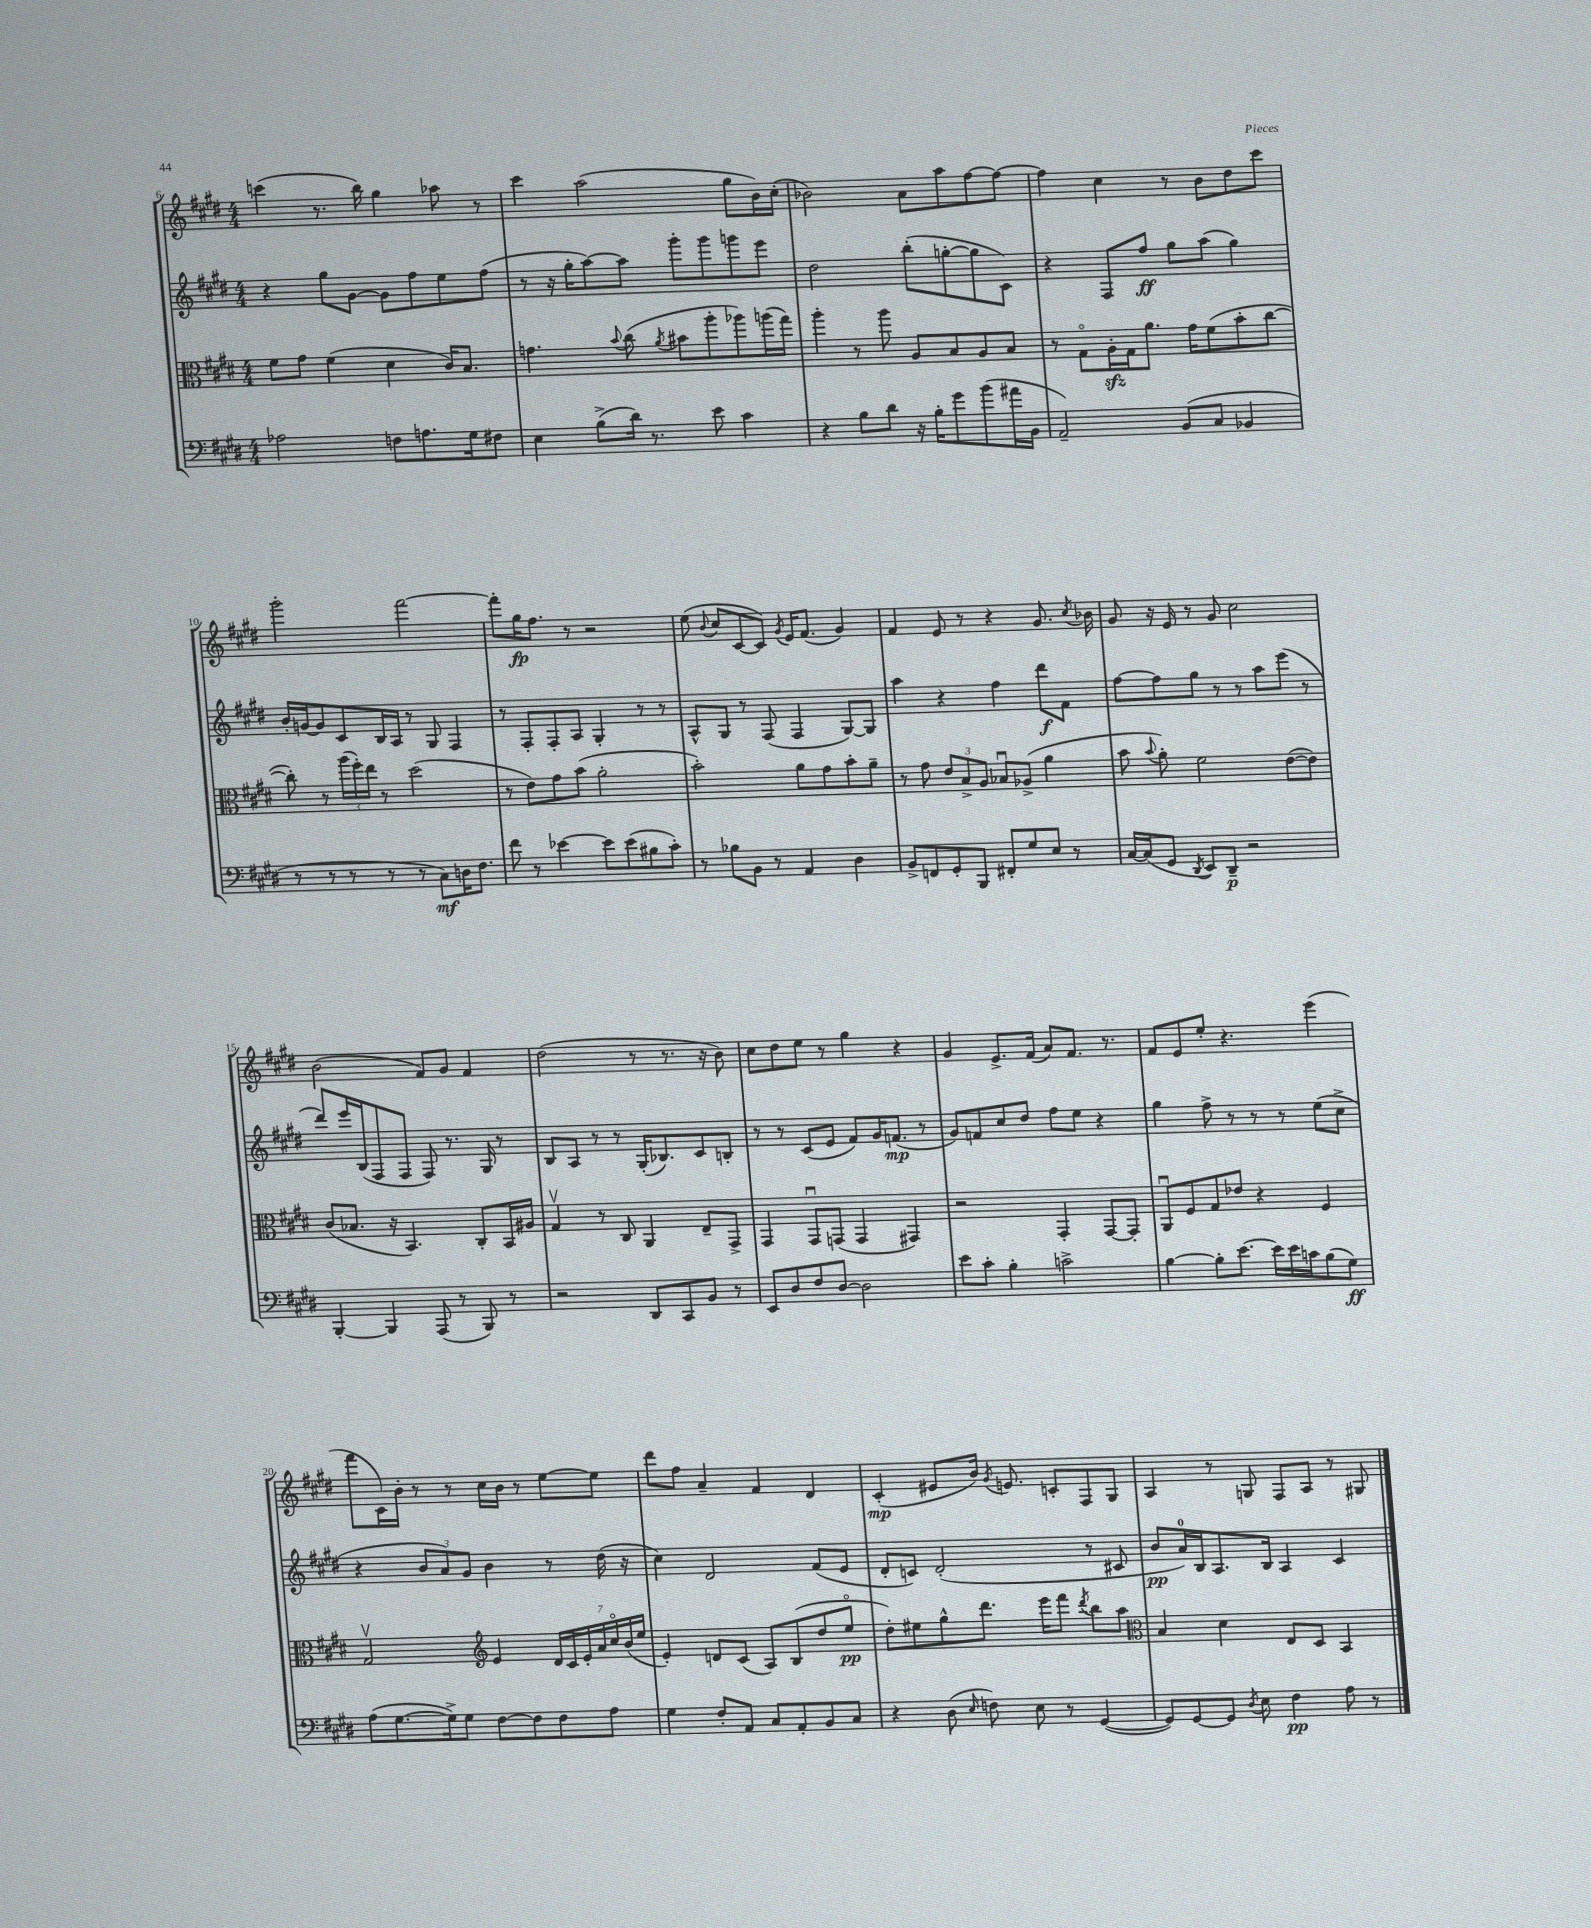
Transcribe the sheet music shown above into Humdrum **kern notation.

**kern	**dynam	**kern	**dynam	**kern	**dynam	**kern	**dynam
*part4	*part4	*part3	*part3	*part2	*part2	*part1	*part1
*staff4	*staff4	*staff3	*staff3	*staff2	*staff2	*staff1	*staff1
*clefF4	*	*clefC3	*	*clefG2	*	*clefG2	*
*k[f#c#g#d#]	*	*k[f#c#g#d#]	*	*k[f#c#g#d#]	*	*k[f#c#g#d#]	*
*M4/4	*	*M4/4	*	*M4/4	*	*M4/4	*
=6	=6	=6	=6	=6	=6	=6	=6
2A-X\	.	8f#\L	.	4r	.	(4cccn\	.
.	.	8g#\J	.	.	.	.	.
.	.	(4f#\	.	8gg#\L	.	8.r	.
.	.	.	.	[8g#\J	.	.	.
.	.	.	.	.	.	16bb\)	.
8Fn\L	.	4d#\	.	8g#\L]	.	4gg#\	.
8.An\	.	.	.	8ff#\	.	.	.
.	.	16c#/KL)	.	8ee\	.	8aa-X\	.
16G#\k	.	8.B/J	.	.	.	.	.
8F#X\J	.	.	.	(8ff#\J	.	8r	.
=7	=7	=7	=7	=7	=7	=7	=7
4E\	.	4.gn\	.	8r	.	4ccc#\	.
.	.	.	.	16r	.	.	.
.	.	.	.	16gg#'\KL	.	.	.
(8B^\L	.	.	.	[8aa\)	.	(2aa\	.
.	.	8qqb/	.	.	.	.	.
16d#\Jk)	.	(8cc#\	.	8aa\J]	.	.	.
8.r	.	.	.	.	.	.	.
.	.	8qa/	.	.	.	.	.
.	.	8b#X\L	.	8ggg#'\L	.	.	.
8e\	.	8aa'\	.	8ggg#\	.	.	.
4c#\	.	8aa-X\)	.	8gggn\	.	8gg#\L	.
.	.	(16aan\L	.	8eee\J	.	16b\L)	.
.	.	16gg#\JJ)	.	.	.	(16cc#'\JJ	.
=8	=8	=8	=8	=8	=8	=8	=8
4r	.	4aa'\	.	2dd#\	.	2b-X\)	.
8B\L	.	8r	.	.	.	.	.
8d#\J	.	8aa\	.	.	.	.	.
16r	.	8A/L	.	(8bb'\L	.	8a\L	.
16B'\KL	.	.	.	.	.	.	.
8g#\	.	8B/	.	[8ggn'\	.	8aa\	.
(8b\	.	8A/	.	8gg\]	.	[8ff#\	.
16a#X\L	.	8B/J	.	8c#\J)	.	8ff#\J_	.
16BB\JJ	.	.	.	.	.	.	.
=9	=9	=9	=9	=9	=9	=9	=9
2AA~/)	.	8r	.	4r	.	4ff#\]	.
.	.	8G#\L	.	.	.	.	.
.	.	16Azz'\L	.	8F#/L	.	4cc#\	.
.	.	16G#\J	.	.	.	.	.
.	.	8.a\J	.	8ff#/J	ff	.	.
(8BB/L	.	.	.	8gg#\L	.	8r	.
.	.	16g#\KL	.	.	.	.	.
8C#/J	.	(8f#\	.	(8aa\J	.	8b\L	.
4BB-X/	.	8b'\	.	4gg#\)	.	8dd#\	.
.	.	[8cc#\J	.	.	.	8ccc#\J	.
!!LO:LB:g=z
=10	=10	=10	=10	=10	=10	=10	=10
8r	.	8cc#'\])	.	16b'/LL	.	2ggg#'\	.
.	.	.	.	[16gn/J	.	.	.
8r	.	8r	.	8g/]	.	.	.
8r	.	(24aa\LL	.	8c#/	.	.	.
.	.	24ff#'\)	.	.	.	.	.
.	.	24ee\JJ	.	.	.	.	.
8r	.	8r	.	16B/L	.	.	.
.	.	.	.	16A/JJ	.	.	.
8r	.	(2dd#\	.	8r	.	[2fff#\	.
8C#\L)	mf	.	.	8G#/	.	.	.
16Dn\K	.	.	.	4F#/	.	.	.
8.F#\J	.	.	.	.	.	.	.
=11	=11	=11	=11	=11	=11	=11	=11
8f#\	.	8r	.	8r	.	8fff#'\L]	.
8r	.	8e\L)	.	8F#'/L	.	16gg#\K	fp
.	.	.	.	.	.	8.ff#\J	.
[4e-X\	.	8g#\	.	8F#'/	.	.	.
.	.	(8b\J	.	8A/J	.	8r	.
8e-\L]	.	2a'\	.	4G#'/	.	2r	.
(8e-\	.	.	.	.	.	.	.
8B#X\	.	.	.	8r	.	.	.
8c#'\J)	.	.	.	8r	.	.	.
=12	=12	=12	=12	=12	=12	=12	=12
8r	.	2b'\)	.	8A^^/L	.	(8ee\	.
.	.	.	.	.	.	8qqb/	.
8B-X\L	.	.	.	8G#/J	.	8cc#/L	.
8BB\J	.	.	.	8r	.	[8c#/	.
8r	.	.	.	(8F#/	.	8c#/J])	.
.	.	.	.	.	.	8qg#/	.
4AA/	.	8a\L	.	4F#/	.	16e/KL	.
.	.	.	.	.	.	(8.f#/J	.
.	.	8g#\	.	.	.	.	.
4D#\	.	8b'\	.	[8G#/L)	.	4g#/)	.
.	.	8a~\J	.	8G#/J]	.	.	.
=13	=13	=13	=13	=13	=13	=13	=13
8BB^/L	.	8r	.	4aa\	.	4f#/	.
8FFn/	.	8g#\	.	.	.	.	.
8GG#'/	.	12e/L	.	4r	.	8e/	.
.	.	12B^/	.	.	.	.	.
8BBB/J	.	.	.	.	.	8r	.
.	.	12A/J	.	.	.	.	.
8FF#X'/L	.	8B-Xu/L	.	4ff#\	.	4r	.
8G#/	.	(8A-X^/J	.	.	.	.	.
8E/J	.	4a\	.	8ddd#\L	f	8.g#/	.
8r	.	.	.	8f#\J	.	.	.
.	.	.	.	.	.	8qcc#/	.
.	.	.	.	.	.	16b-X\	.
=14	=14	=14	=14	=14	=14	=14	=14
[16C#/LL	.	8b\	.	[8ff#\L	.	8g#/	.
(16C#/J]	.	.	.	.	.	.	.
.	.	8qqb/	.	.	.	.	.
8GG#/J	.	8a'\)	.	8ff#\]	.	16r	.
.	.	.	.	.	.	16e/	.
8qDD#/	.	.	.	.	.	.	.
8EE/L)	.	2f#\	.	8gg#\J	.	8r	.
8DD#~/J	p	.	.	8r	.	8g#/	.
2r	.	.	.	8r	.	2cc#\	.
.	.	.	.	8aa\L	.	.	.
.	.	([8e\L	.	(8eee\J	.	.	.
.	.	8e\J])	.	8r	.	.	.
!!LO:LB:g=z
=15	=15	=15	=15	=15	=15	=15	=15
[4BBB'/	.	(8c#/L	.	8ddd#/L)	.	(2b\	.
.	.	8.B-X/J	.	16eee/L	.	.	.
.	.	.	.	(16B/J	.	.	.
4BBB/]	.	.	.	8F#/	.	.	.
.	.	16r	.	.	.	.	.
.	.	4.BB/)	.	8F#/J	.	.	.
(8AAA/	.	.	.	8F#/)	.	8f#/L)	.
8r	.	.	.	8.r	.	8g#/J	.
8BBB/)	.	8C#'/L	.	.	.	4f#/	.
.	.	.	.	16G#/	.	.	.
8r	.	16BB/L	.	8r	.	.	.
.	.	16A#X/JJ	.	.	.	.	.
=16	=16	=16	=16	=16	=16	=16	=16
2r	.	4G#v/	.	8B/L	.	(2dd#\	.
.	.	.	.	8A/J	.	.	.
.	.	8r	.	8r	.	.	.
.	.	8C#/	.	8r	.	.	.
8DD#/L	.	4AA/	.	(16G#'/KL	.	8r	.
.	.	.	.	8.B-X/)	.	.	.
8CC#/	.	.	.	.	.	8.r	.
8BB/J	.	8E~/L	.	8c#/	.	.	.
.	.	.	.	.	.	16r	.
8r	.	8GG#^/J	.	8Bn'/J	.	8b\)	.
=17	=17	=17	=17	=17	=17	=17	=17
8EE/L	.	4GG#/	.	8r	.	8cc#\L	.
8D#/	.	.	.	8r	.	8dd#\	.
8F#/	.	8GG#u/L	.	(8c#/L	.	8ee\J	.
[8D#/J	.	(8GGn/J	.	8e/J	.	8r	.
2D#\]	.	4GG/	.	8f#/L)	.	4gg#\	.
.	.	.	.	16g#/K	.	.	.
.	.	.	.	(8.fn/J	mp	.	.
.	.	4GG#X/)	.	.	.	4r	.
.	.	.	.	8r	.	.	.
=18	=18	=18	=18	=18	=18	=18	=18
8e\L	.	2r	.	8g#/L)	.	4g#/	.
8c#'\J	.	.	.	8fn/	.	.	.
4B'\	.	.	.	8cc#/	.	8.e^/L	.
.	.	.	.	8dd#/J	.	.	.
.	.	.	.	.	.	(16f#/Jk	.
2cn^\	.	4GG#'/	.	8ff#\L	.	8a/L)	.
.	.	.	.	8ee\J	.	8.f#/J	.
.	.	[8GG#/L	.	4r	.	.	.
.	.	.	.	.	.	8.r	.
.	.	8GG#'/J]	.	.	.	.	.
=19	=19	=19	=19	=19	=19	=19	=19
[4B\	.	8AAu/L	.	4gg#\	.	8f#/L	.
.	.	8F#/	.	.	.	8e/	.
8B'\L]	.	8G#/	.	8ff#^\	.	8ee'/J	.
[8.e\J	.	8e-X/J	.	8r	.	4.r	.
.	.	4r	.	8r	.	.	.
16e\LL]	.	.	.	.	.	.	.
16e\	.	.	.	8r	.	.	.
16cn\J	.	.	.	.	.	.	.
(8B\	.	4F#/	.	(8ee\L	.	(4eee\	.
8G#\J)	ff	.	.	8cc#^\J	.	.	.
!!LO:LB:g=z
=20	=20	=20	=20	=20	=20	=20	=20
(8A\L	.	2G#v/	.	4r	.	8fff#\L	.
[8.G#\	.	.	.	.	.	16c#\L)	.
.	.	.	.	.	.	16b'\JJ	.
.	.	.	.	12b/L	.	8r	.
16G#^\k])	.	.	.	.	.	.	.
.	.	.	.	12a/)	.	.	.
8G#\J	.	.	.	.	.	8r	.
.	.	.	.	12g#/J	.	.	.
*	*	*clefG2	*	*	*	*	*
[8F#\L	.	4e/	.	4b\	.	16cc#\LL	.
.	.	.	.	.	.	16b\JJ	.
8F#\]	.	.	.	.	.	8r	.
8F#\	.	28d#/LL	.	8r	.	[8ee\L	.
.	.	28c#/	.	.	.	.	.
.	.	28e'/	.	.	.	.	.
.	.	28a/	.	.	.	.	.
8A\J	.	.	.	(16dd#\	.	8ee\J]	.
.	.	28cc#/	.	.	.	.	.
.	.	(28b/	.	.	.	.	.
.	.	.	.	16r	.	.	.
.	.	28ee/JJ	.	.	.	.	.
=21	=21	=21	=21	=21	=21	=21	=21
4G#\	.	4e'/)	.	4cc#\)	.	8ddd#\L	.
.	.	.	.	.	.	8ff#\J	.
8F#'/L	.	8dn/L	.	2d#/	.	4a~/	.
8AA/J	.	(8c#/J	.	.	.	.	.
8C#/L	.	8A/L)	.	.	.	4f#/	.
8AA'/	.	(8B/	.	.	.	.	.
8BB/	.	8dd#/	.	(8f#/L	.	4d#/	.
8C#/J	.	8ee/J	pp	8e/J	.	.	.
=22	=22	=22	=22	=22	=22	=22	=22
4r	.	8dd#'\L)	.	8d#'/L	.	(4c#'/	mp
.	.	8ee#X\	.	8cn/J)	.	.	.
(8D#\	.	8gg#^^\	.	(2d#'/	.	8e#X/L	.
16qqE/	.	.	.	.	.	.	.
8Fn\)	.	8.ddd#\J	.	.	.	16b/Jk)	.
.	.	.	.	.	.	8qg#/	.
.	.	.	.	.	.	8.en/	.
8E\	.	.	.	.	.	.	.
.	.	16eee\KL	.	.	.	.	.
8r	.	8fff#\J	.	.	.	8cn'/L	.
.	.	8qddd#/	.	.	.	.	.
([4GG#/	.	8bb\L	.	8r	.	8F#/	.
.	.	8aa\J	.	8c#X/	.	8G#/J	.
=23	=23	=23	=23	=23	=23	=23	=23
*	*	*clefC3	*	*	*	*	*
8GG#/L])	.	4B/	.	8b/L	pp	4A/	.
[8GG#/	.	.	.	16a/L)	.	.	.
.	.	.	.	16B/J	.	.	.
8GG#/J]	.	4d#\	.	8.A/	.	8r	.
8qD#/	.	.	.	.	.	.	.
8E\	.	.	.	.	.	8Gn/	.
.	.	.	.	16B/Jk	.	.	.
4F#\	pp	8E/L	.	4A/	.	8F#/L	.
.	.	8D#/J	.	.	.	8A/J	.
8A\	.	4BB/	.	4c#/	.	8r	.
8r	.	.	.	.	.	8G#X/	.
==	==	==	==	==	==	==	==
*-	*-	*-	*-	*-	*-	*-	*-
